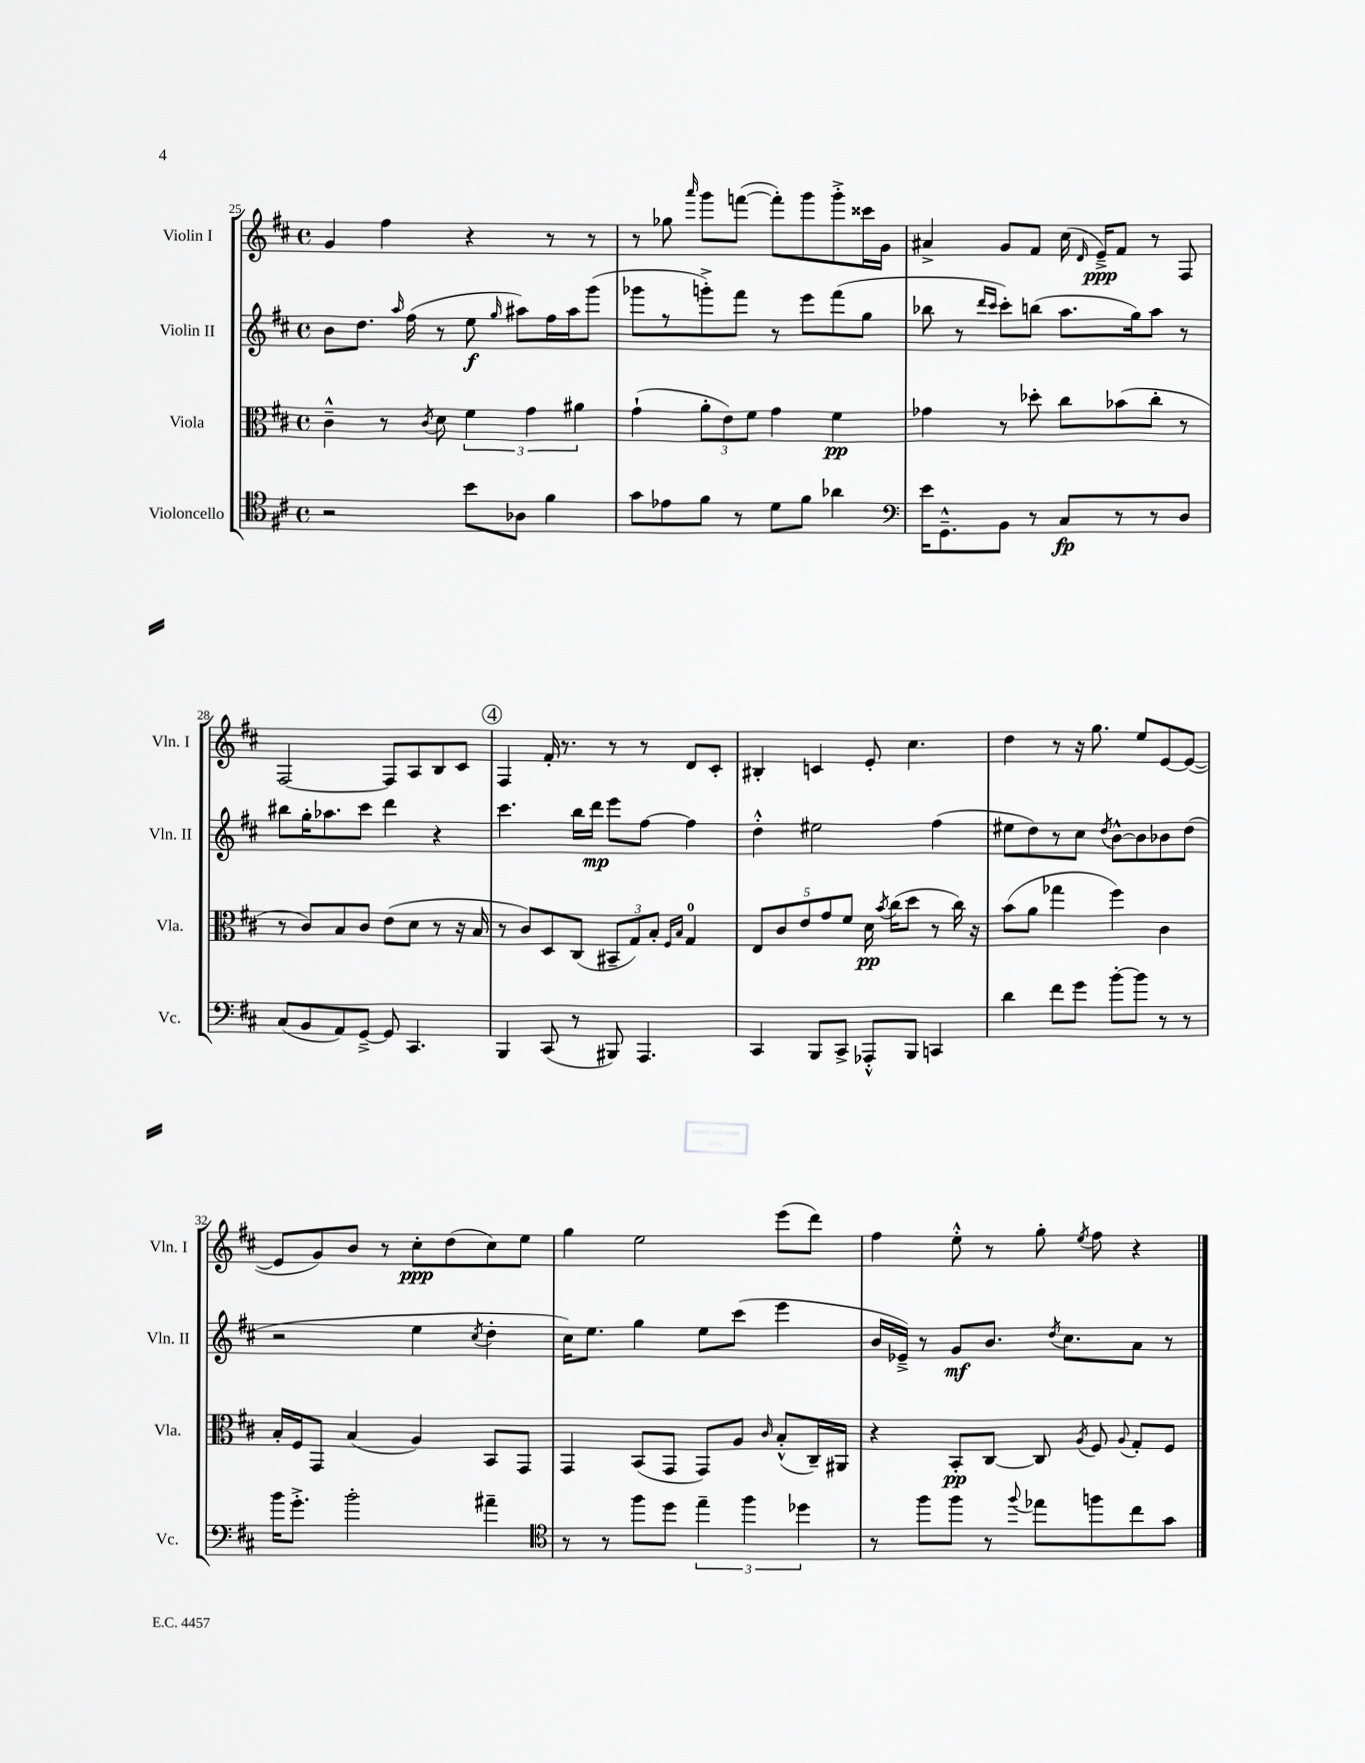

**kern	**kern	**kern	**kern
*staff4	*staff3	*staff2	*staff1
*clefC4	*clefC3	*clefG2	*clefG2
*k[f#c#]	*k[f#c#]	*k[f#c#]	*k[f#c#]
*M4/4	*M4/4	*M4/4	*M4/4
*met(c)	*met(c)	*met(c)	*met(c)
2r	4c#~^^	8b	4g
.	.	8.dd	.
.	8r	.	4ff#
.	.	16qqaa	.
.	.	(16ff#	.
.	8qc#	.	.
.	8d	8r	.
8b	6f#	8ee	4r
.	.	16qqgg	.
8A-	.	8aa#)	.
.	6g	.	.
4f#	.	16ff#	8r
.	.	16aa#	.
.	6a#	.	.
.	.	(8ggg	8r
=	=	=	=
8g	(4g`	8ggg-	8r
8e-	.	8r	8gg-
.	.	.	16qqaaa
8f#	12a'	8ggg'^)	8ggg
.	12e)	.	.
8r	.	8fff#	([8fff
.	12f#	.	.
8d	4g	8r	8fff'])
8f#	.	8eee	8ggg
4a-	4f#	(8fff#	8ggg'^
.	.	8gg	16ccc##
.	.	.	16g
=	=	=	=
*clefF4	*	*	*
16e	4g-	8bb-	4a#^
8.GG~^^	.	.	.
.	.	8r	.
.	.	16qqddd	.
.	.	16qqccc#	.
8BB	8r	8ccc#')	8g
8r	8dd-'	(8bb	8f#
8C#	8cc#	8.aa	(16cc#
.	.	.	16qqd
.	.	.	16e~^)
8r	(8b-	.	8f#
.	.	16gg)	.
8r	8cc#'	8aa	8r
8D	8r	8r	8F#
=	=	=	=
(8C#	8r	8bb#	[2F#
8BB	8c#)	16gg'	.
.	.	8.aa-	.
8AA)	8B	.	.
[8GG~^	8c#	8ccc#	.
8GG]	(8e	4ddd	8F#]
4.CC#	8d	.	8A
.	8r	4r	8B
.	16r	.	8c#
.	16B	.	.
=	=	=	=
4BBB	8r	4.ccc#	4F#
.	8c#)	.	.
(8CC#	8D	.	16f#'
.	.	.	8.r
8r	(8C#	16bb	.
.	.	16ddd	.
8BBB#)	12BB#~	8eee	8r
.	12G)	.	.
4.AAA	.	[8ff#	8r
.	12B'	.	.
.	16qqF#	.	.
.	16qqB	.	.
.	4G	4ff#]	8d
.	.	.	8c#'
=	=	=	=
4CC#	10E	4dd'^^	4B#'
.	10c#	.	.
.	10e	.	.
8BBB	.	2ee#	4c
.	10g	.	.
8CC#^	.	.	.
.	10f#	.	.
8AAA-'^^	16d	.	8e'
.	8qb	.	.
.	(16cc#	.	.
8BBB	8dd	.	4.cc#
4CC	8r	(4ff#	.
.	16cc#)	.	.
.	16r	.	.
=	=	=	=
4d	(8b	8ee#	4dd
.	8a	8dd)	.
8f#	4gg-	8r	8r
8g	.	8cc#	16r
.	.	.	8.gg
.	.	8qdd	.
[8b'	4ff#)	[8b^^	.
8b]	.	8b]	8ee
8r	4c#	8b-	[8e
8r	.	(8dd	(8e_
=	=	=	=
16b	16B'	2r	8e]
8.g'^	16F#	.	.
.	8GG	.	8g)
2b'	(4B	.	8b
.	.	.	8r
.	4A)	4ee	8cc#'
.	.	.	(8dd
.	.	8qcc#	.
4a#~	8BB	4dd'	8cc#)
.	8GG	.	8ee
=	=	=	=
*clefC4	*	*	*
8r	4GG	16cc#)	4gg
.	.	8.ee	.
8r	.	.	.
8ff#	(8BB	4gg	2ee
8dd	8GG	.	.
6ee~	8GG)	8ee	.
.	8A	(8ccc#	.
6ff#	.	.	.
.	16qqc#	.	.
.	(8B'^^	4eee	(8eee
6dd-	.	.	.
.	16C#~)	.	8ddd)
.	16AA#	.	.
=	=	=	=
8r	4r	16b	4ff#
.	.	16e-~^)	.
8ff#	.	8r	.
8ff#	8BB'	8g	8ee'^^
8r	[8C#	8.b	8r
8qqff#	.	.	.
8ee-	8C#]	.	8gg'
.	.	8qdd	.
.	.	8.cc#	.
.	8qA	.	8qee
8ff	8F#	.	8ff#
.	8qqA	.	.
8cc#	8G'	8a	4r
8g	8F#	8r	.
==	==	==	==
*-	*-	*-	*-
